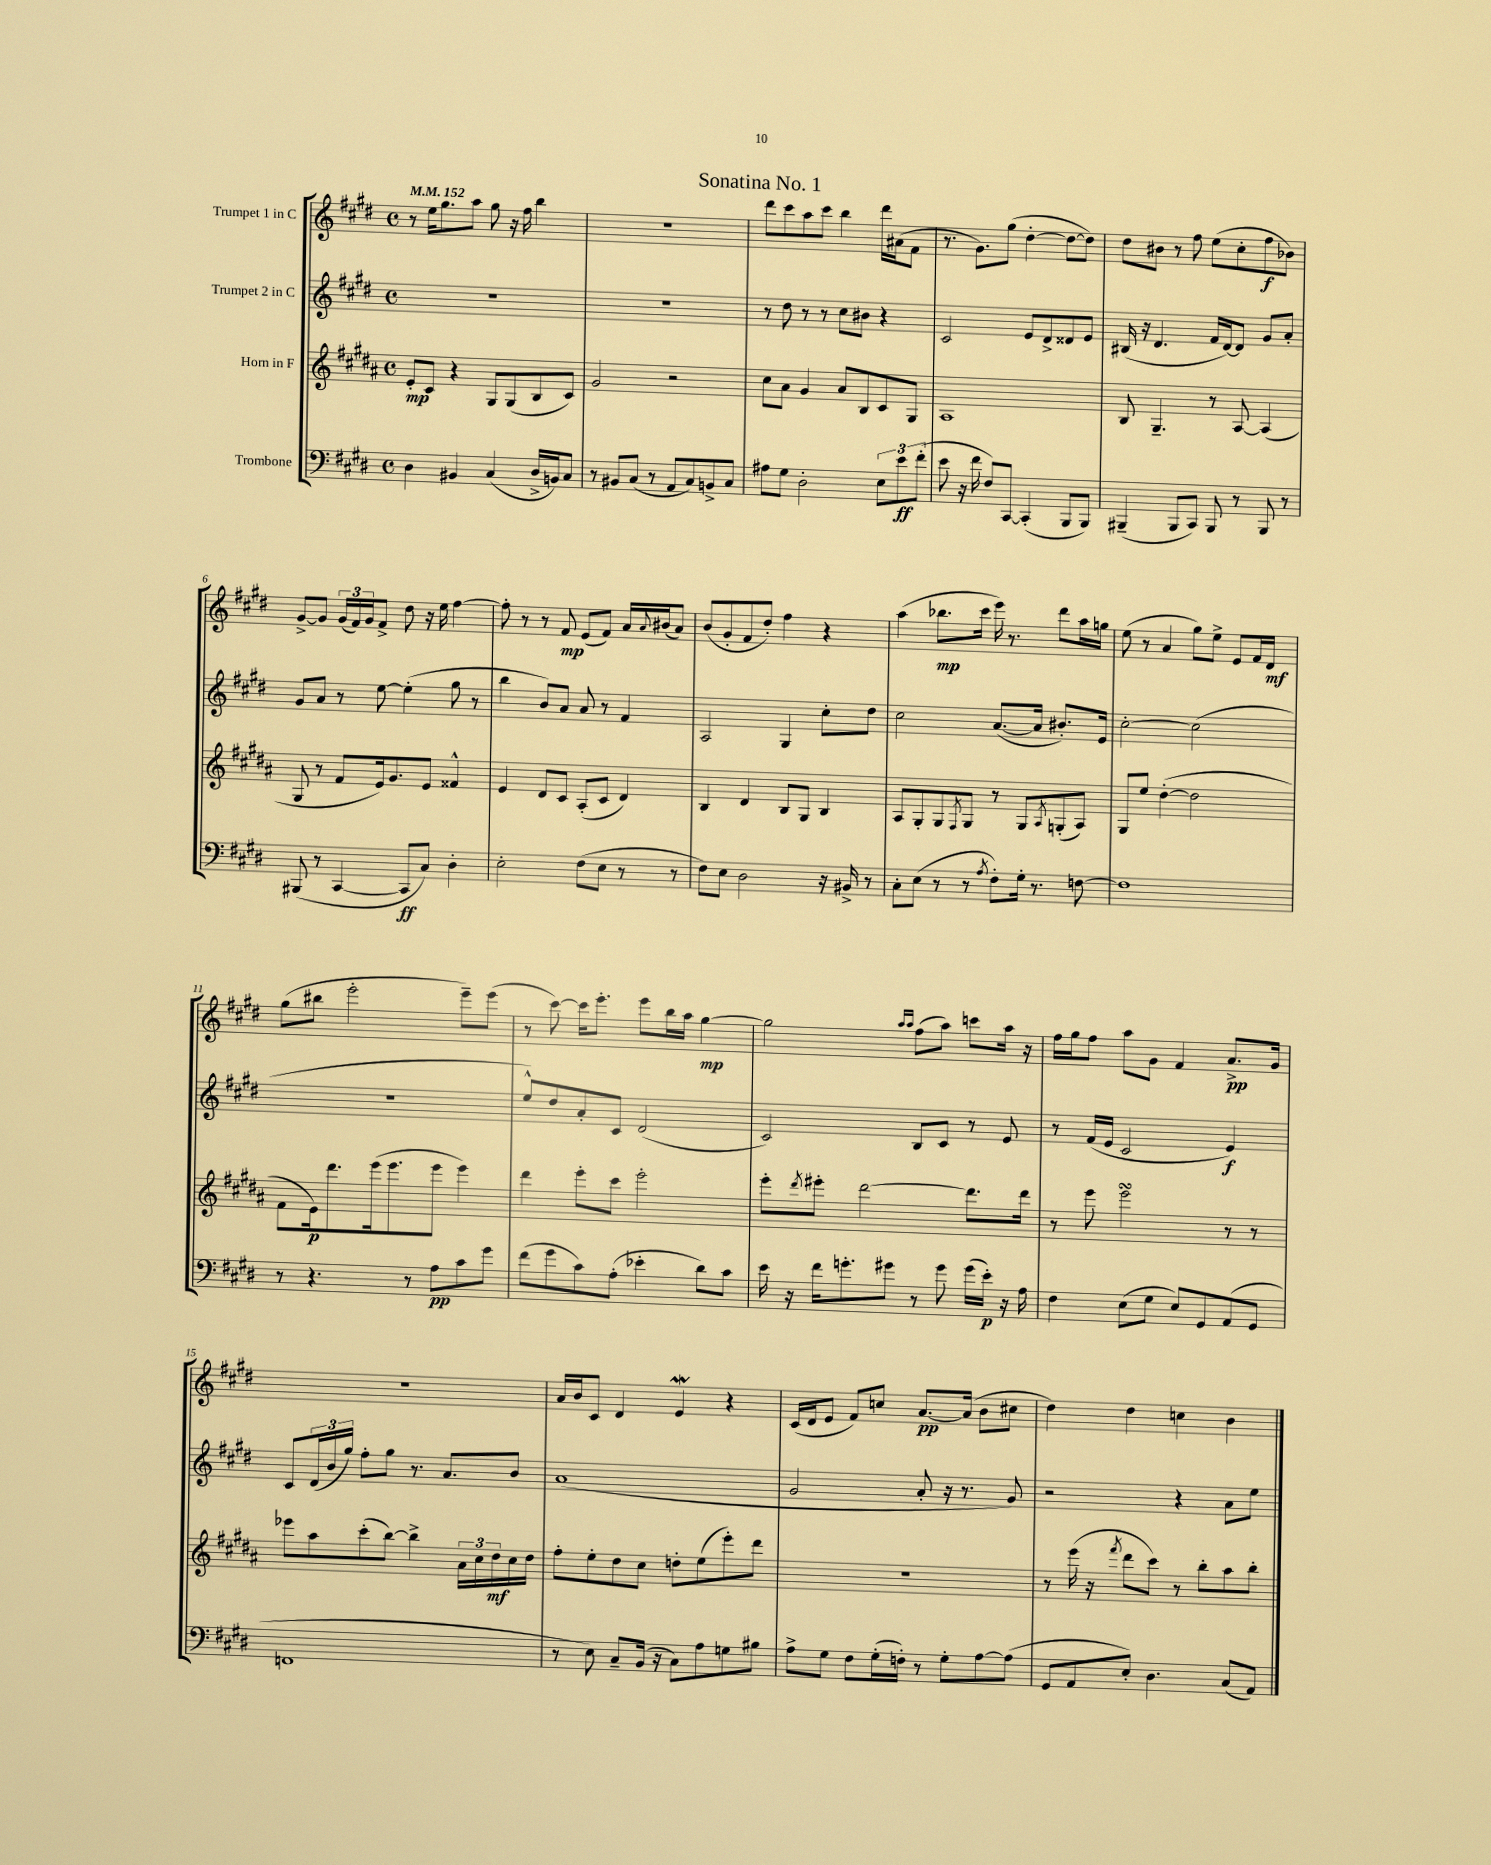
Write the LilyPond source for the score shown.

\header { title = "Sonatina No. 1" }
<<
\new StaffGroup <<
\new Staff = "s0" \with { instrumentName = "Trumpet 1 in C" } {
    \clef treble \key e \major \defaultTimeSignature \time 4/4 \tempo 4 = 152
    r8 e''16 gis''8. a''8 gis''8 r16 fis''16 b''4 |
    r1 |
    dis'''8 cis'''8 a''8 cis'''8 b''4 dis'''16 ais'16( fis'8 |
    r8. gis'8.) gis''8( dis''4~-. dis''8~ dis''8) |
    dis''8 bis'8 r8 fis''8 e''8( cis''8-. fis''8\f bes'8) |
    gis'8~-> gis'8 \tuplet 3/2 { gis'16( fis'16) gis'16 } fis'8-> dis''8 r16 e''16 fis''4~ |
    fis''8-. r8 r8 fis'8\mp e'8( fis'8) a'16 \appoggiatura { a'8 } bis'16( a'8) |
    b'8( gis'8-. fis'8 dis''8-.) fis''4 r4 |
    a''4( bes''8.\mp cis'''16 e'''16) r8. dis'''8 a''16 g''16 |
    e''8( r8 a'4 gis''8) e''8-> e'8 fis'16 dis'16\mf |
    gis''8( bis''8 e'''2-. e'''8--) e'''8( |
    r8 cis'''8~) cis'''16 e'''8.-. e'''8 b''16 a''16 gis''4~\mp |
    gis''2 \grace { a''16 a''16 } fis''8( a''8) c'''8 a''16 r16 |
    fis''16 gis''16 fis''8 a''8 gis'8 fis'4 a'8.->\pp gis'16 |
    R1 |
    a'16 b'16 cis'8 dis'4 e'4\mordent r4 |
    cis'16( dis'16 e'8 fis'8) c''8 a'8.~\pp a'16( b'8 cis''8 |
    dis''4) dis''4 c''4 b'4 \bar "|." |
}
\new Staff = "s1" \with { instrumentName = "Trumpet 2 in C" } {
    \clef treble \key e \major \defaultTimeSignature \time 4/4
    R1 |
    R1 |
    r8 dis''8 r8 r8 cis''8 bis'8 r4 |
    cis'2 e'8 dis'8-> disis'8 e'8 |
    bis16( r16 dis'4. fis'16 dis'16~) dis'8 gis'8 a'8-. |
    gis'8 a'8 r8 e''8~ e''4-.( gis''8 r8 |
    b''4 b'8) a'8 a'8 r8 fis'4 |
    a2 gis4 cis''8-. dis''8 |
    cis''2 a'8.~( a'16 bis'8.-.) e'16 |
    cis''2~-. cis''2( |
    R1 |
    e''8-^) dis''8 a'8-. cis'8 dis'2( |
    cis'2) b8 cis'8 r8 e'8 |
    r8 fis'16( e'16 cis'2 e'4\f) |
    cis'8 \tuplet 3/2 { dis'16( b'16 gis''16) } fis''8-. gis''8 r8. a'8. b'8 |
    a'1( |
    gis'2 a'8-. r16 r8. gis'8) |
    r2 r4 a'8 e''8 \bar "|." |
}
\new Staff = "s2" \with { instrumentName = "Horn in F" } {
    \clef treble \key b \major \defaultTimeSignature \time 4/4
    e'8-.\mp cis'8 r4 gis8 gis8( b8 cis'8) |
    gis'2 r2 |
    cis''8 ais'8 gis'4 ais'8 b8 cis'8 gis8 |
    ais1 |
    b8 gis4.-- r8 ais8~ ais4( |
    gis8 r8 fis'8 e'16) gis'8. e'8 fisis'4-^ |
    e'4 dis'8 cis'8 ais8-.( cis'8 dis'4) |
    b4 dis'4 b8 gis8 b4 |
    ais8 gis8-. gis8 \acciaccatura { fis8 } gis8 r8 gis8 \acciaccatura { ais8 } g8-.( ais8) |
    gis8 e''8 dis''4~-.( dis''2 |
    fis'8 e'16\p) dis'''8. e'''16( e'''8. e'''8 e'''4) |
    dis'''4 e'''8-. cis'''8 e'''2-. |
    e'''8-. \acciaccatura { dis'''8 } eis'''8-. dis'''2~ dis'''8. dis'''16 |
    r8 e'''8 e'''2\turn r8 r8 |
    ees'''8 ais''8 cis'''8-.( b''8~) b''4-> \tuplet 3/2 { ais'16 cis''16 dis''16\mf } cis''16 dis''16 |
    fis''8-. e''8-. dis''8 cis''8 d''8-. e''8( e'''8-.) dis'''8 |
    R1 |
    r8 e'''16( r16 \acciaccatura { fis'''8 } dis'''8 cis'''8) r8 b''8-. ais''8 b''8-. \bar "|." |
}
\new Staff = "s3" \with { instrumentName = "Trombone" } {
    \clef bass \key e \major \defaultTimeSignature \time 4/4
    dis4 bis,4 cis4( dis16-> b,16) cis8 |
    r8 bis,8 cis8( r8 a,8 cis8) b,8-> cis8 |
    ais8 gis8 dis2-. \tuplet 3/2 { e8 e'8\ff fis'8-.( } |
    e'8 r16 fis'16 fis8) cis,8~ cis,4-.( b,,8 b,,8) |
    bis,,4--( bis,,8 cis,8) bis,,8 r8 bis,,8 r8 |
    bis,,8( r8 cis,4~ cis,8\ff cis8) dis4-. |
    e2-. fis8( e8 r8 r8 |
    fis8) e8 dis2 r16 bis,16-> r8 |
    cis8-. e8( r8 r8 \acciaccatura { a8 } fis8-.) gis16-. r8. f8~ |
    f1 |
    r8 r4. r8 a8\pp cis'8 gis'8 |
    fis'8( gis'8 cis'8) a8-.( ees'4-. dis'8) cis'8 |
    e'16 r16 fis'16 g'8.-. gis'8 r8 gis'8 gis'16( e'16-.\p) r16 a16 |
    fis4 e8( gis8 e8) gis,8 a,8( gis,8 |
    f,1 |
    r8 e8) cis8-- b,16( r16 cis8) a8 g8 bis8 |
    a8-> gis8 fis8 gis16-.( f16-.) r8 gis8-. a8~ a8( |
    gis,8 a,8 e8-.) dis4. cis8( a,8) \bar "|." |
}
>>
>>
